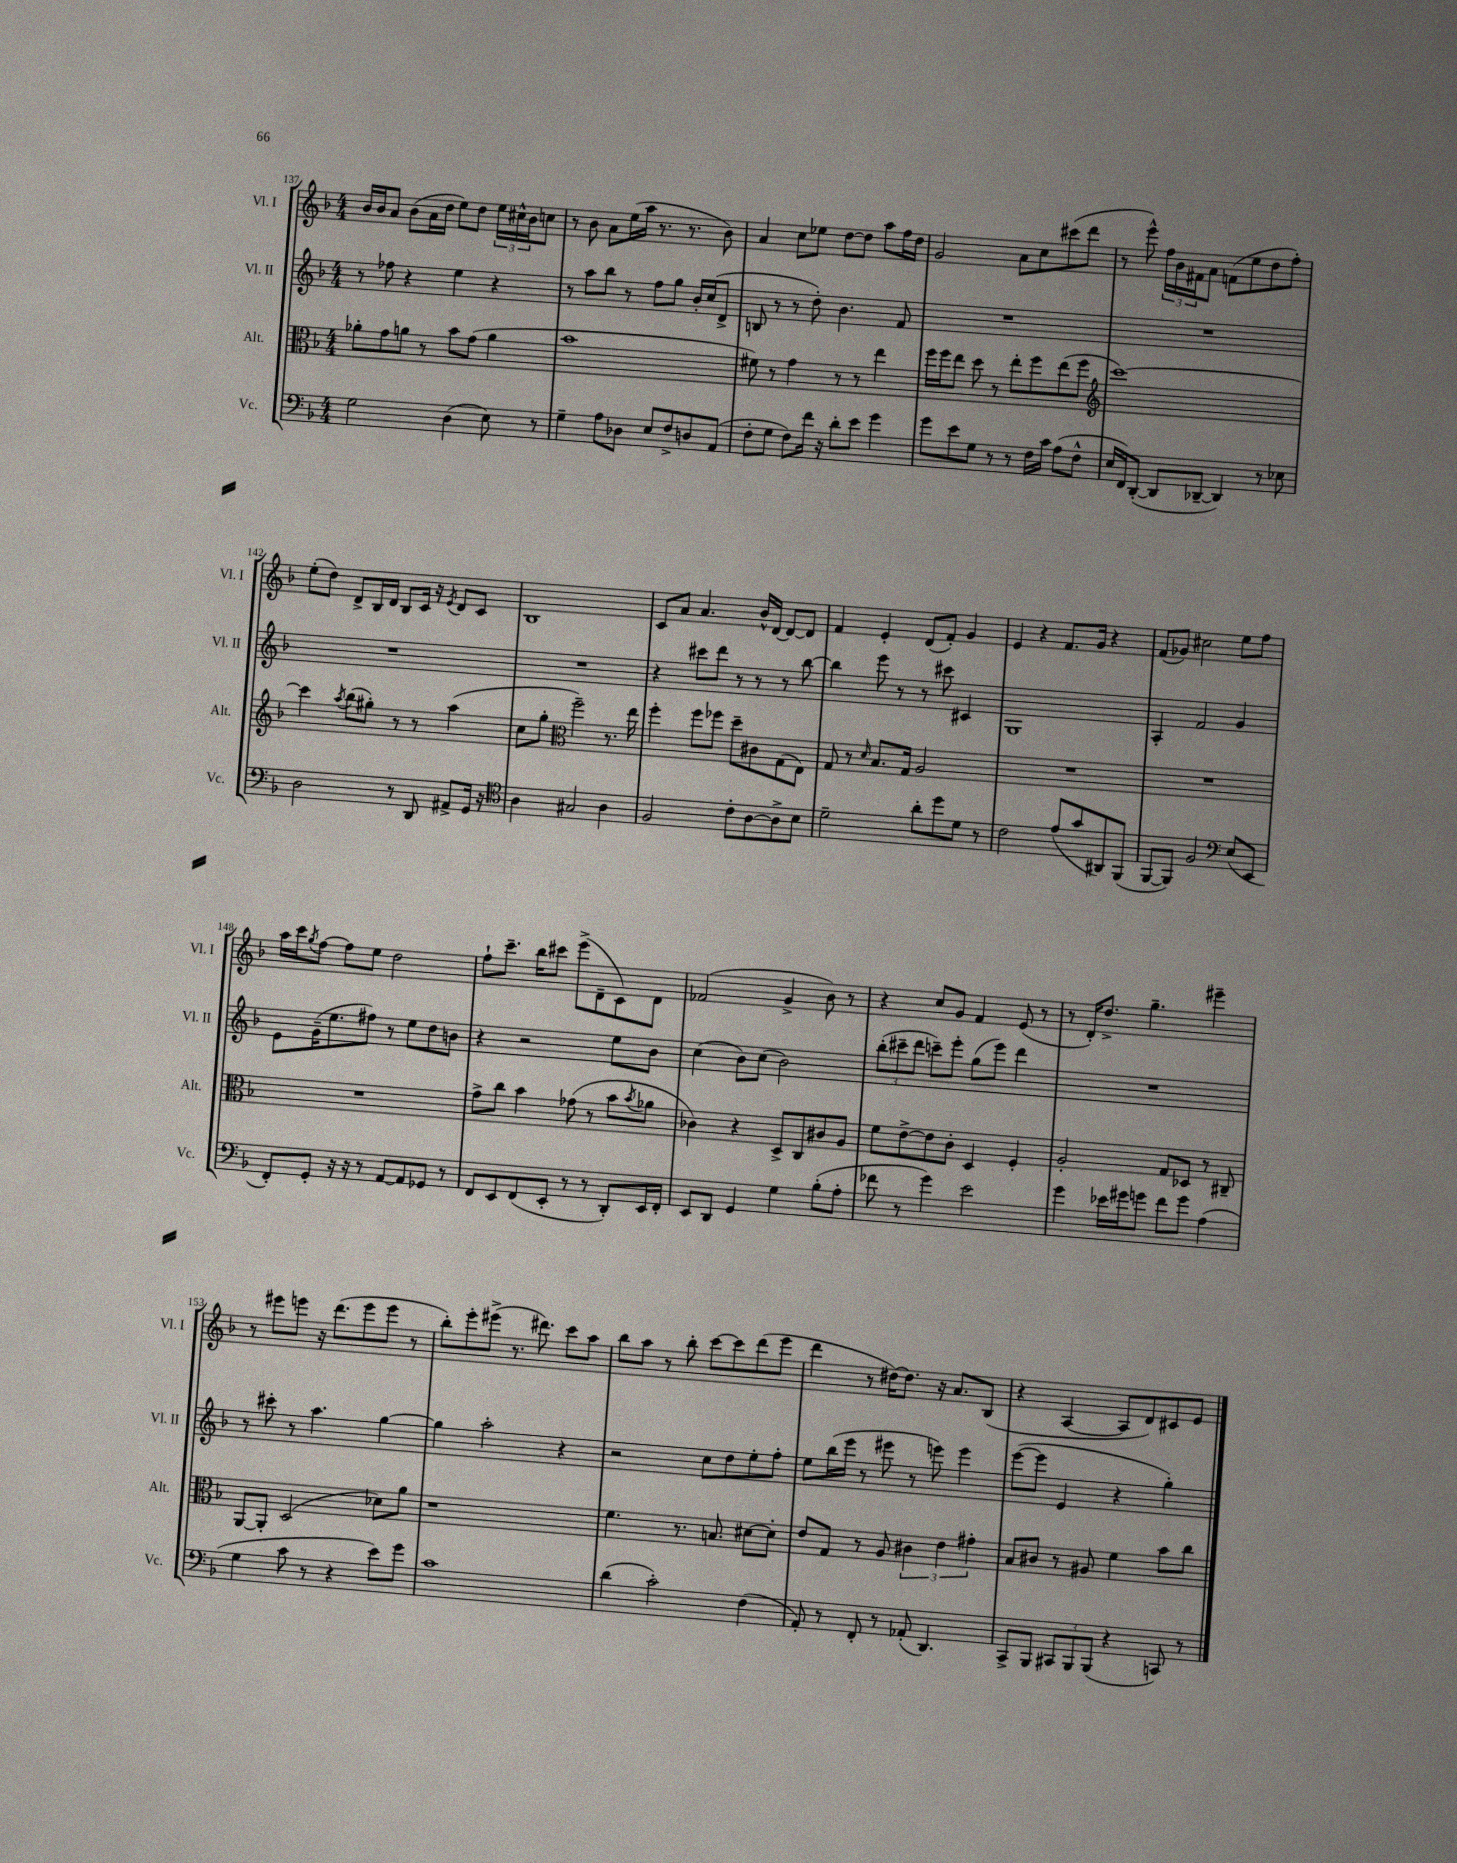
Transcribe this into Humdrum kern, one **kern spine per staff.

**kern	**kern	**kern	**kern
*staff4	*staff3	*staff2	*staff1
*clefF4	*clefC3	*clefG2	*clefG2
*k[b-]	*k[b-]	*k[b-]	*k[b-]
*M4/4	*M4/4	*M4/4	*M4/4
2G	8a-'	8r	16b-
.	.	.	16b-
.	8g	8ff-	8a
.	8a	4r	(8b-
.	8r	.	16a
.	.	.	16dd
(4D	8b-	4ee	8ee)
.	(8g	.	8dd
8E)	4a	4r	24ee
.	.	.	24cc#^^
.	.	.	24b-
8r	.	.	8cc
=	=	=	=
4G~	1b-	8r	8r
.	.	8aa	8b-
8A	.	8bb-	8a
8D-	.	8r	(16ee
.	.	.	16aa
8E	.	8ff	8.r
8F^	.	8gg	.
.	.	.	8.r
8D	.	16b-'	.
.	.	(16cc	.
(8AA	.	8d^	8b-)
=	=	=	=
8F'	8f#)	8B	4a
8G	8r	8r	.
8F)	4g	8r	8cc
16f	.	8dd')	8ee-
16r	.	.	.
8d'	8r	4.b-	[8dd
8e	8r	.	8dd]
4g	4ee	.	8aa
.	.	8f	16ff
.	.	.	16dd
=	=	=	=
8g	16ff	1r	2g
.	16ff	.	.
8e	8ee	.	.
8G	8dd	.	.
8r	8r	.	.
8r	8ee'	.	8a
16F	8ff	.	8cc
16c	.	.	.
(8A	(8ee	.	(8ccc#
8F^^	8ff	.	8ddd
=	=	=	=
*	*clefG2	*	*
16E	[1ccc)	1r	8r
16FF)	.	.	.
([8DD'	.	.	8eee^^)
8DD]	.	.	24ff
.	.	.	24b-
.	.	.	24f#
[8DD-~	.	.	8a
4DD-])	.	.	(8f
.	.	.	8ee
8r	.	.	8dd
8E-	.	.	8ff')
=	=	=	=
2D	4ccc]	1r	(8ee'
.	.	.	8dd)
.	8qaa	.	.
.	(8bb-	.	8d^
.	8gg#')	.	16B-
.	.	.	16d
8r	8r	.	8B-
8DD	8r	.	16c
.	.	.	16r
.	.	.	8qe
8AA#^	(4aa	.	8d
16GG	.	.	8c
16r	.	.	.
=	=	=	=
*clefC4	*	*	*
4A	8cc	1r	1B-
.	8gg'	.	.
*	*clefC3	*	*
2G#	2ff~)	.	.
4A	8.r	.	.
.	16ee	.	.
=	=	=	=
2F	4ff'	4r	8c
.	.	.	8a
.	8ff	8ccc#	4.a
.	8ff-	8ddd	.
8c'	8dd~	8r	.
[8A	8c#	8r	16b-^^
.	.	.	[16d
8A^]	(8G	8r	8d_
8B-	8E)	[8bb-	8d]
=	=	=	=
2d~	8G	4bb-]	4f
.	8r	.	.
.	16qqd	.	.
.	8.B-	8eee	4e'
.	.	8r	.
.	16G	.	.
8a'	2A	8r	(8d
8dd	.	8ccc#	8f')
8d	.	4c#	4g
8r	.	.	.
=	=	=	=
2c	1r	1G	4e
.	.	.	4r
(8e	.	.	8.f
8g	.	.	.
.	.	.	16g
8AA#)	.	.	4r
(8FF	.	.	.
=	=	=	=
[8FF	1r	4A'	(8f
8FF])	.	.	8g-)
2F	.	2f	2cc#
*clefF4	*	*	*
(8E	.	4g	8ee
8EE	.	.	8ff
=	=	=	=
8FF')	1r	8e	16aa
.	.	.	16ccc
.	.	.	8qgg
8GG'	.	(16g~	[8ff
.	.	8.ee	.
16r	.	.	8ff]
16r	.	.	.
8r	.	8ff#)	8ee
[8AA	.	8r	2dd
8AA]	.	8ee	.
8GG-	.	8dd	.
8r	.	8b	.
=	=	=	=
8FF	8g^	4r	8ff`
8EE	8cc	.	8.ccc~
(8FF	4b-	2r	.
.	.	.	16bb-
8EE'	.	.	8ccc#
8r	(8g-	.	(8eee^
8r	8r	.	8d~
8DD')	8b-	8ee	8c)
.	8qb-	.	.
16EE	8a-	8b-	8d
16FF'	.	.	.
=	=	=	=
8EE	4c-)	(4cc	(2f-
8DD	.	.	.
4GG	4r	8b-)	.
.	.	(8cc	.
4G	8D^	2b-)	4g^
.	8C	.	.
(8B-'	8c#	.	8b-)
8A'	8A	.	8r
=	=	=	=
8f-	8f	(12bb-'	4r
.	.	12ccc#~	.
8r	[8e^	.	.
.	.	12ddd	.
4g)	8e]	8ccc~)	8cc
.	8c'	8eee'	8g
2e	4D	(8gg	4f
.	.	8eee)	.
.	4F'	4ddd	(8e
.	.	.	8r
=	=	=	=
4g	2A'	1r	8r
.	.	.	16d')
.	.	.	8.dd^
16e-	.	.	.
16g#	.	.	.
8g	.	.	4.gg~
8f	8G	.	.
8g	8D-	.	.
(4A	8r	.	4eee#~
.	8C#~	.	.
=	=	=	=
4G	[8AA	8r	8r
.	8AA']	8ccc#'	8eee#
8c	(2D	8r	8eee
8r	.	4.aa	16r
.	.	.	(8.ddd
4r	.	.	.
.	.	.	8eee
8e)	8d-)	[4gg	8eee
8g	8a	.	8r
=	=	=	=
1c	1r	4gg]	8bb-')
.	.	.	8eee'
.	.	2aa'	(8eee#^
.	.	.	8.r
.	.	.	8.ddd#)
.	.	4r	8ccc
.	.	.	8aa
=	=	=	=
(4d	4.f	2r	8bb-
.	.	.	8aa
2c')	.	.	8r
.	8.r	.	8bb-'
.	.	8cc	[8ccc
.	8.B	.	.
.	.	8dd	8ccc]
(4F	[8d#	8ee'	(8ddd
.	8d#']	8ff'	8eee
=	=	=	=
8AA')	8e	8ee	4ddd
8r	8G	(16bb-	.
.	.	16eee	.
8FF'	8r	8r	8r
8r	8A	8eee#	[16dd#)
.	.	.	8.dd#]
(8AA-'	6c#	8r	.
4.DD)	.	8eee)	16r
.	6e	.	.
.	.	.	8.a
.	.	4eee	.
.	6g#'	.	.
.	.	.	(8B-
=	=	=	=
8CC^	8B-	([8eee	4r
8BBB-	8c#	8eee]	.
12CC#	8r	4e	[4A
12BBB-	.	.	.
.	8A#	.	.
(12BBB-	.	.	.
4r	4f	4r	8A]
.	.	.	8d)
8CC)	8b-	4gg')	8c#
8r	8cc	.	8e
==	==	==	==
*-	*-	*-	*-
